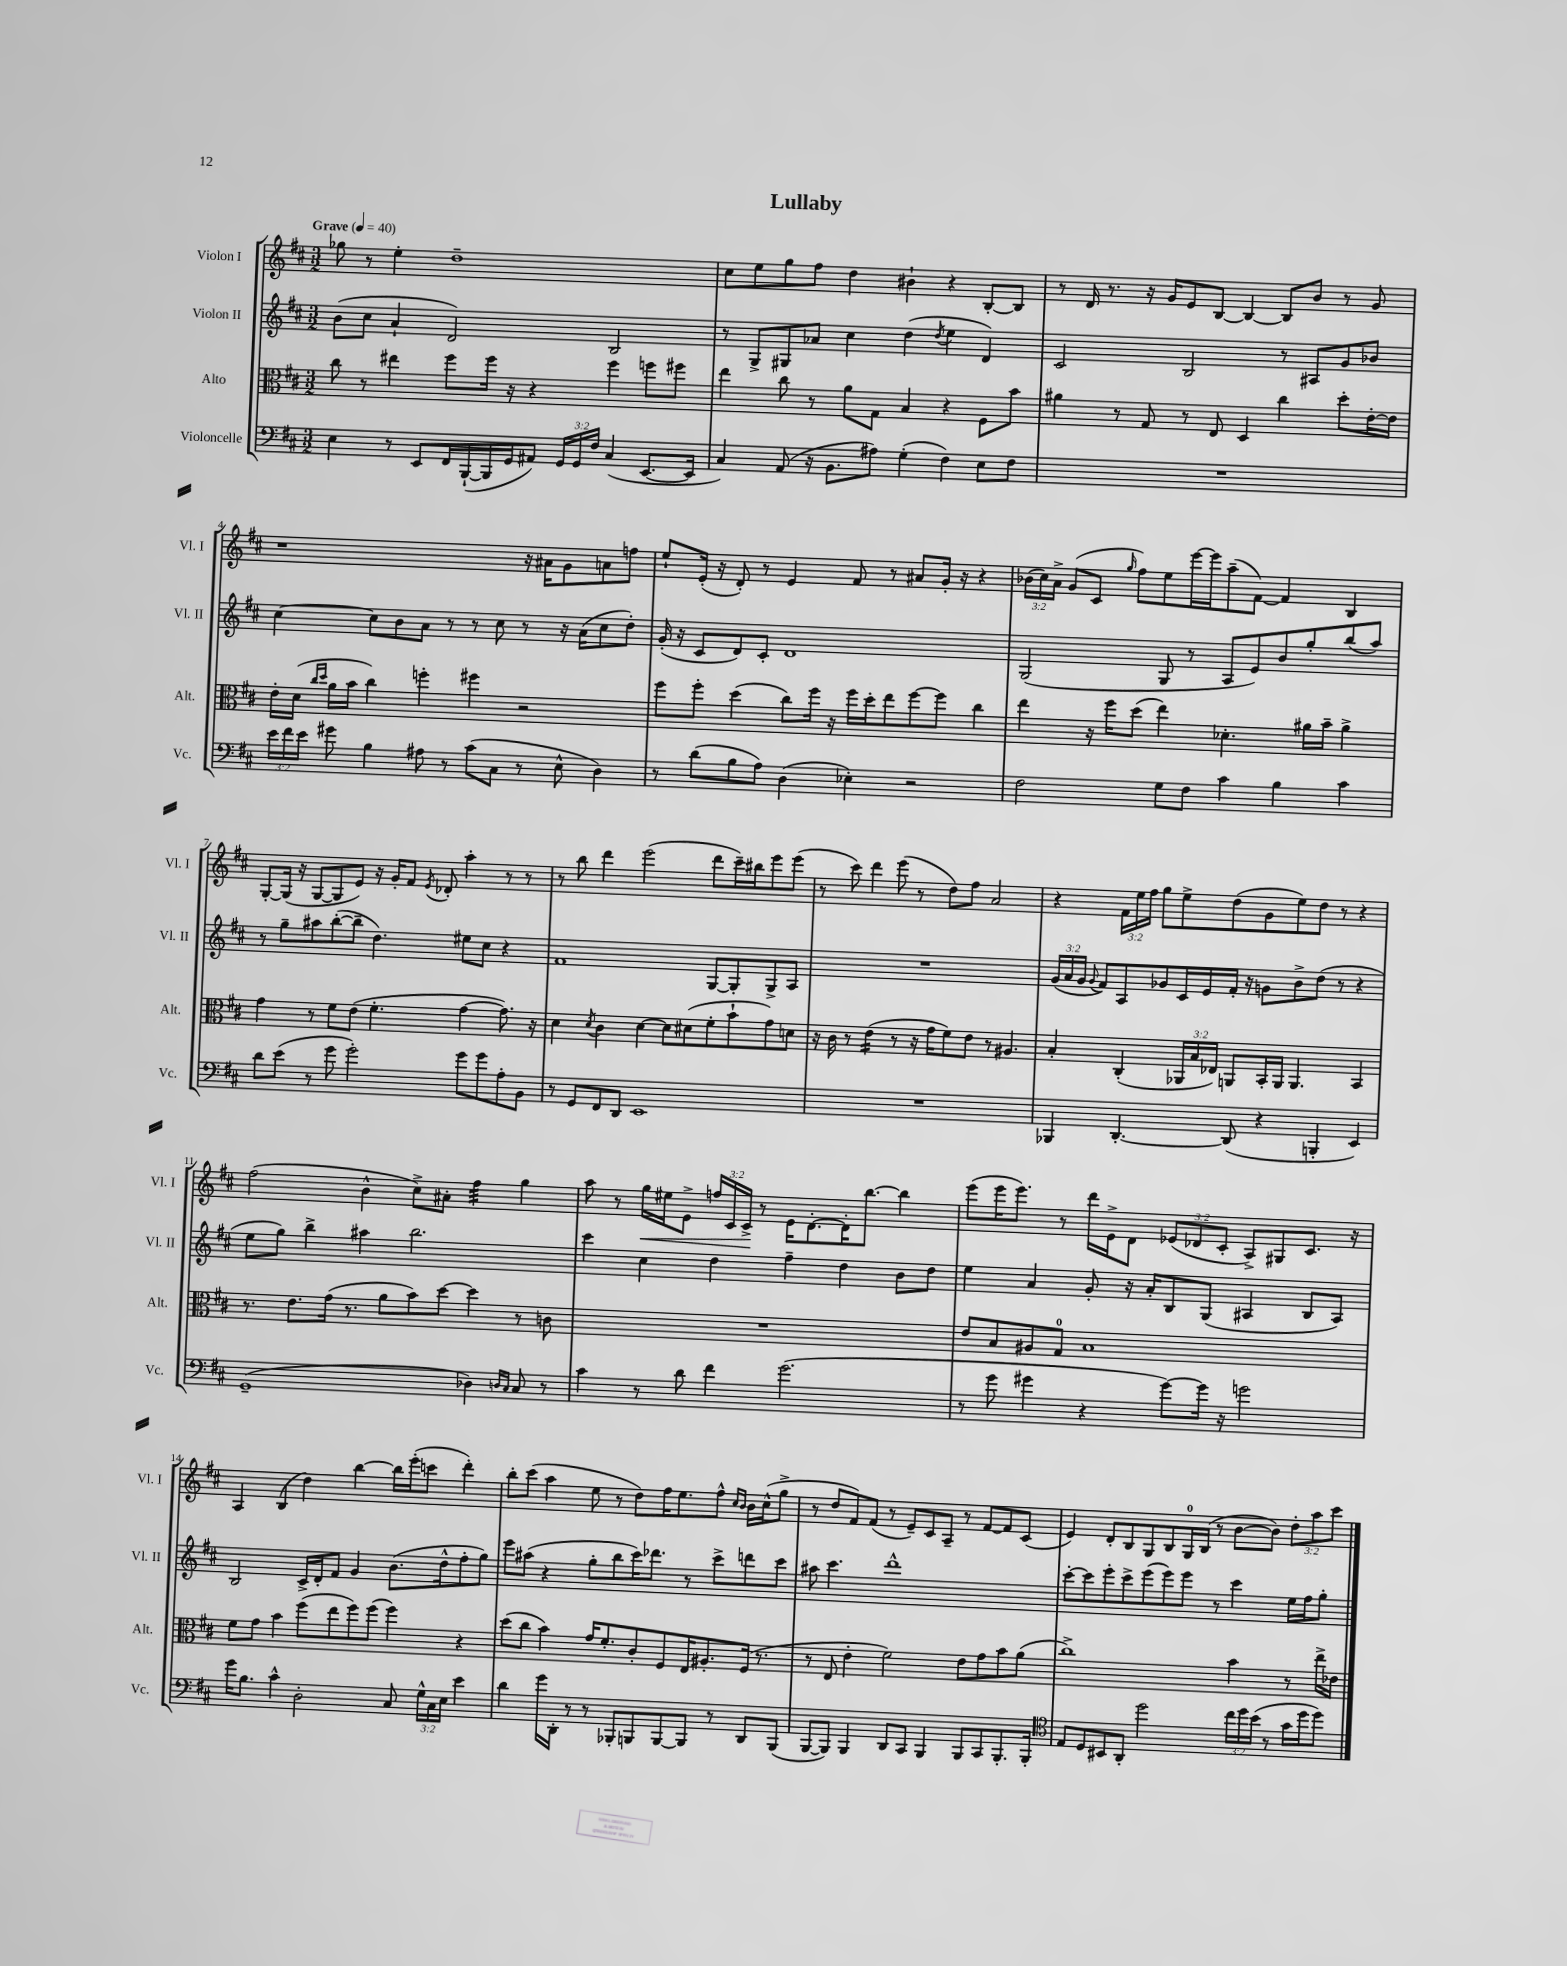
\header { title = "Lullaby" }
<<
\new StaffGroup <<
\new Staff = "s0" \with { instrumentName = "Violon I" shortInstrumentName = "Vl. I" } {
    \clef treble \key d \major \numericTimeSignature \time 3/2 \override Staff.TupletNumber.text = #tuplet-number::calc-fraction-text \tempo "Grave" 4 = 40
    \autoBeamOff ges''8 r8 e''4-. d''1-- |
    cis''8[ e''8 g''8 fis''8] d''4 bis'4-! r4 b8[~-. b8] |
    r8 d'16 r8. r16 g'16[ e'8 b8]~ b4~ b8[ b'8] r8 g'8 |
    r1 r16 ais'16[ g'8 a'8 f''8] |
    e''8[-! e'16]-.( r16 d'8-.) r8 e'4 fis'8 r8 ais'8[ g'16]-. r16 r4 |
    \tuplet 3/2 { bes'16[( cis''16) a'16]-> } g'8[( cis'8] \grace { g''16 } fis''8[) e''8 e'''16~ e'''16 a''8--( fis'8]~) fis'4 b4 |
    g8[~-. g16]( r16 g8[~ g8 e'8]) r16 g'16[-. fis'8] \acciaccatura { e'8 } des'8-. a''4-. r8 r8 |
    r8 b''8 d'''4 e'''2( d'''8[ cis'''16--) bis''16 e'''8 e'''8]( |
    r8 cis'''8) d'''4 e'''8( r8 d''8[) fis''8] a'2 |
    r4 \tuplet 3/2 { fis'16[ e''16 fis''16] } g''8[ e''8-> d''8( g'8 e''8) d''8] r8 r4 |
    fis''2( b'4-^ cis''8[->) ais'8]-. fis''4:32 g''4 |
    a''8 r8 g''16[\< eis''16 e'8]-> \tuplet 3/2 { f''16[ cis'16 cis'16]->\! } r8 e'16[ d'8.~-. d'16-. b''8.]~ b''4 |
    e'''8[( e'''16 e'''8.]) r8 d'''16[ e'16-> d'8] \tuplet 3/2 { ees'8[( des'8 cis'8]-. } a8[->) gis8 cis'8.] r16 |
    a4 b4( d''4) b''4~ b''16[ e'''16-.( c'''8] d'''4-.) |
    b''8[-. cis'''8]( a''4 e''8 r8 d''8[) fis''16 e''8. fis''8]-^ \grace { cis''16[ b'16] } b'16[ cis''16-^( g''8]-> |
    r8 d''8[ fis'8) fis'8]( r8 e'8[--) cis'8 a8]-- r8 fis'8[~ fis'8 cis'8]( |
    e'4) d'8[-. b8 g8 b8 g16-0 b16]( r8 b'8[~ b'8]) \tuplet 3/2 { d''8[-. a''8 cis'''8] } \bar "|." |
}
\new Staff = "s1" \with { instrumentName = "Violon II" shortInstrumentName = "Vl. II" } {
    \clef treble \key d \major \numericTimeSignature \time 3/2 \override Staff.TupletNumber.text = #tuplet-number::calc-fraction-text
    \autoBeamOff b'8[( cis''8] a'4-! d'2) b2 |
    r8 g8[-> gis8 aes'8] cis''4 d''4( \acciaccatura { d''8 } e''4 d'4) |
    cis'2 b2 r8 ais8[ g'8 bes'8] |
    cis''4~ cis''8[ b'8 a'8] r8 r8 cis''8 r8 r16 a'16[( cis''8 d''8]-.) |
    g'16-.( r16 cis'8[ d'8) cis'8]-. d'1 |
    g2( g8 r8 a8[ e'8) b'8 g''8-. b''8( a''8]) |
    r8 g''8[-- ais''8 b''8~-.( b''8]-- d''4.) eis''8[ cis''8] r4 |
    fis'1 g8[~ g8-. g8-> a8] |
    R1. |
    \tuplet 3/2 { g'16[( a'16 g'16] } \appoggiatura { g'8 } fis'8[) a8 ges'8 cis'16 e'16 fis'16]-. r16 g'8[ b'8-> d''8]( r8 r4 |
    e''8[ g''8]) b''4-> ais''4 b''2. |
    cis'''4 cis''4 d''4 fis''4-- d''4 b'8[ d''8] |
    e''4 a'4 g'8-. r16 a'16[-. b8 g8]( ais4 b8[ ais8]) |
    b2 cis'16[-> d'16-. fis'8] g'4 b'8.[( d''16-^ fis''8-. g''8]) |
    e'''8[ ais''8]( r4 g''8[-. b''8 cis'''16) des'''8.] r8 cis'''8[-> d'''8 cis'''8] |
    ais''8 cis'''4. d'''1-^ |
    cis'''8[~-. cis'''8 e'''8-. cis'''8-> e'''8( e'''8) e'''8] r8 cis'''4 e''16[ fis''16 g''8]-. \bar "|." |
}
\new Staff = "s2" \with { instrumentName = "Alto" shortInstrumentName = "Alt." } {
    \clef alto \key d \major \numericTimeSignature \time 3/2 \override Staff.TupletNumber.text = #tuplet-number::calc-fraction-text
    \autoBeamOff cis''8 r8 eis''4 fis''8[ fis''16] r16 r4 fis''4 f''8[ fis''8] |
    e''4 cis''8 r8 a'8[ g8] b4 r4 fis8[ b'8] |
    ais'4 r8 g8 r8 e8 d4 cis''4 d''8[-. e'16~-. e'16] |
    e'16[-. d'16]( \grace { cis''16[ d''16] } a'16[ b'16] cis''4) f''4-. fis''4 r2 |
    fis''8[ fis''8]-. d''4( cis''8[) fis''16] r16 fis''16[ d''16-. e''8 fis''8~ fis''8] cis''4 |
    e''4 r16 fis''16[ d''8]( e''4) des'4.-. ais'16[ b'16]-- ais'4-> |
    g'4 r8 fis'8[ e'8]( fis'4.-. g'4~ g'8.) r16 |
    d'4 \acciaccatura { d'8 } cis'4 d'4~ d'8[ dis'8( fis'8-. b'8-! g'8) d'8] |
    r16 cis'16 r8 e'4:16( r8 r16 g'16[ fis'8) e'8] r8 ais4. |
    b4-. cis4-.( \tuplet 3/2 { aes,16[ b16 ees16]) } a,8[ b,16-. a,16] a,4. b,4 |
    r8. e'8.[ g'16]( r8. a'8[ b'8) d''8]~ d''4 r8 c'8 |
    R1. |
    e'8[ b8 ais8 g8]-0 b1 |
    fis'8[ g'8] b'4 fis''8[( e''8 fis''8) fis''8]( fis''4) r4 |
    d''8[( cis''8] b'4) g'16[ fis'8.-. cis'8-. fis8 e16 ais8.-. fis16]( r8. |
    r8 e8 e'4-. fis'2) e'8[ g'8 b'8 a'8]( |
    cis''1->) b'4 r8 e''16[-> ees'16] \bar "|." |
}
\new Staff = "s3" \with { instrumentName = "Violoncelle" shortInstrumentName = "Vc." } {
    \clef bass \key d \major \numericTimeSignature \time 3/2 \override Staff.TupletNumber.text = #tuplet-number::calc-fraction-text
    \autoBeamOff e4 r8 e,8[ fis,16 b,,16~-!( b,,16 g,16 ais,8]) \tuplet 3/2 { g,16[ g,16 fis16] } cis4( e,8.[~ e,16] |
    cis4) a,8( r16 b,8.[ ais8]) g4-.( fis4) e8[ fis8] |
    R1. |
    \tuplet 3/2 { e'16[ fis'16 e'16] } gis'8 b4 ais8 r8 cis'8[( cis8] r8 e8-^ d4) |
    r8 d'8[( b8 a8]) d4( ees4-.) r2 |
    fis2 g8[ fis8] cis'4 b4 cis'4 |
    d'8[ e'8]( r8 g'8 g'2-.) g'8[ g'8 a8-. b,8] |
    r8 g,8[ fis,8 d,8] e,1 |
    R1. |
    bes,,4 d,4.~-. d,8( r4 b,,4-. e,4) |
    g,1--( des4) \grace { d16[ cis16] } cis8 r8 |
    cis'4 r8 d'8 fis'4 g'2.( |
    r8 g'8 gis'4 r4 gis'8[~) gis'16] r16 g'2 |
    g'16[ b8.] cis'4-^ d2-. cis8 \tuplet 3/2 { g16[-^ cis16 e16] } e'4 |
    d'4 g'16[ d,16]-. r8 r8 bes,,8[-. b,,8 b,,8~ b,,8] r8 d,8[ b,,8]( |
    b,,8[~ b,,8]) b,,4 d,8[ cis,8] b,,4 b,,8[ cis,8 b,,8.-. b,,16]-. |
    \clef tenor e8[ d8 bis,8 a,8]-. d''2 \tuplet 3/2 { cis''16[ d''16 b'16]( } r8 g'16[ d''16 d''8]) \bar "|." |
}
>>
>>
